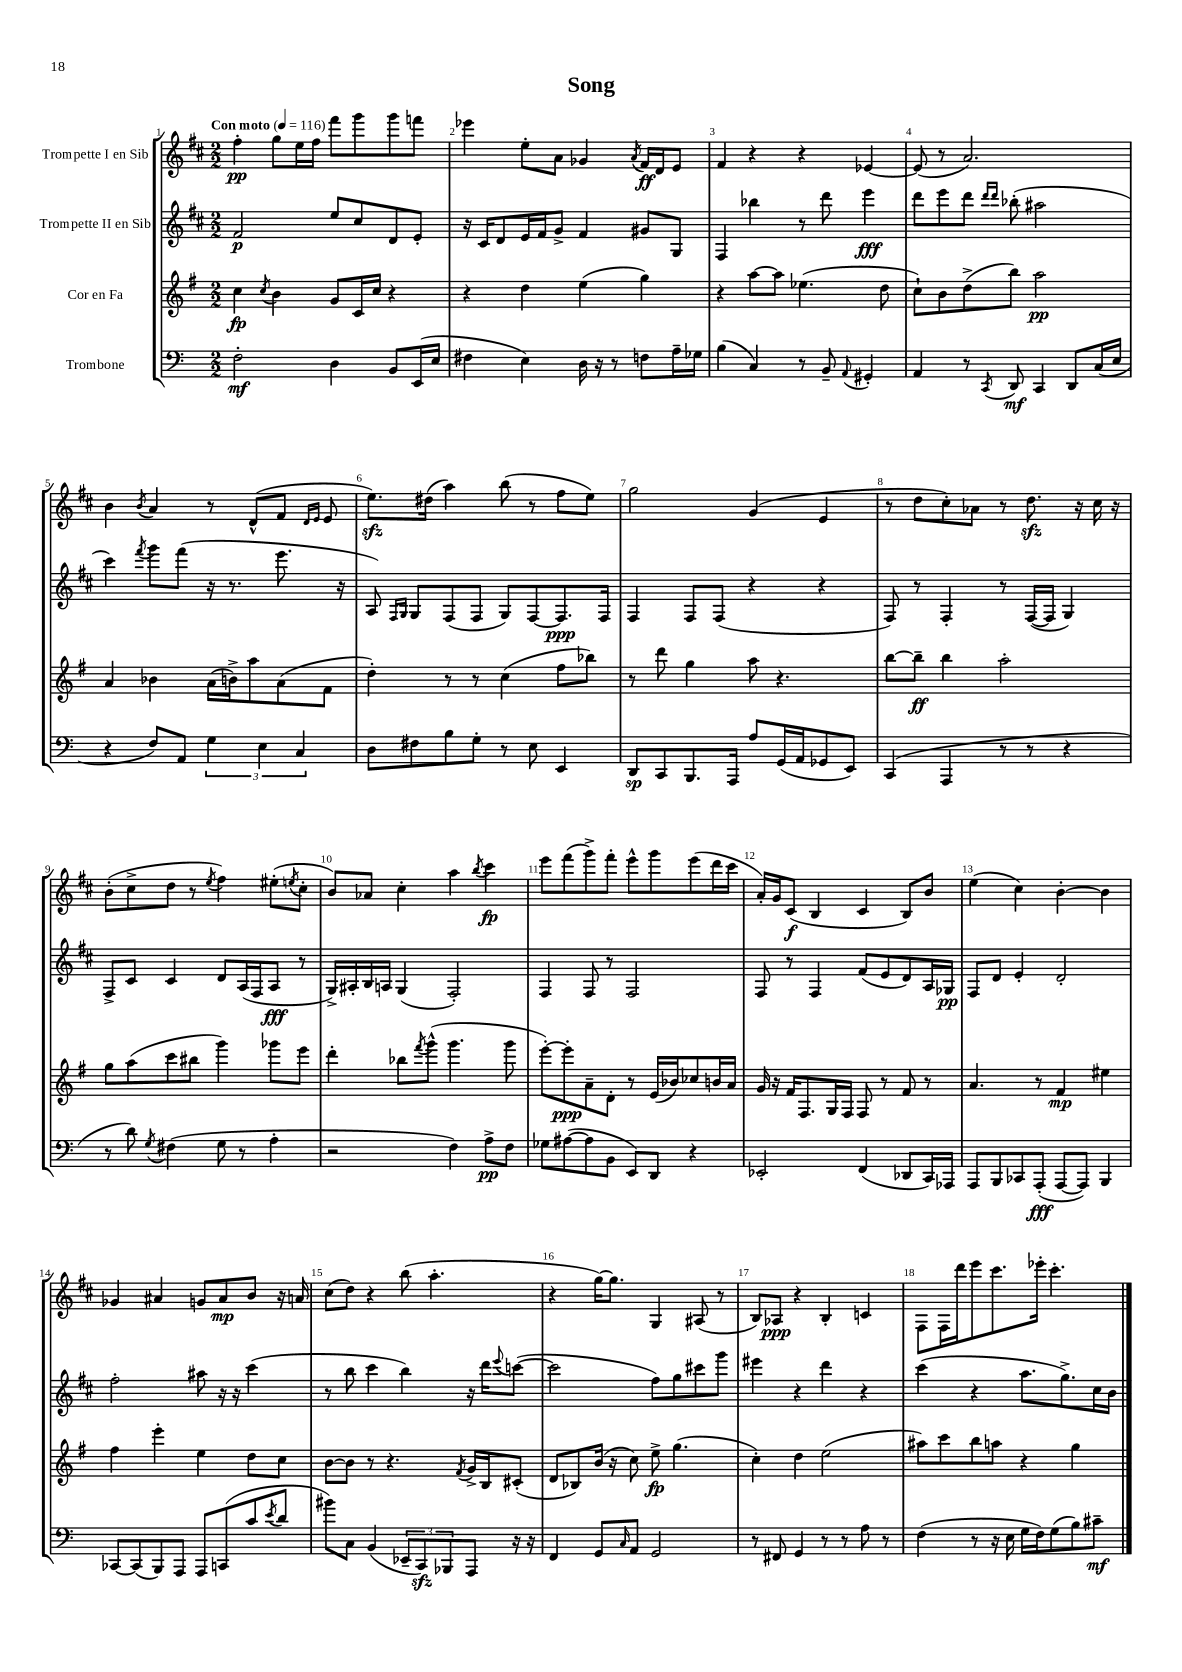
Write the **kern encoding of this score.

**kern	**dynam	**kern	**dynam	**kern	**dynam	**kern	**dynam
*part4	*part4	*part3	*part3	*part2	*part2	*part1	*part1
*staff4	*staff4	*staff3	*staff3	*staff2	*staff2	*staff1	*staff1
*I"Trombone	*	*I"Cor en Fa	*	*I"Trompette II en Sib	*	*I"Trompette I en Sib	*
*clefF4	*	*clefG2	*	*clefG2	*	*clefG2	*
*k[]	*	*k[f#]	*	*k[f#c#]	*	*k[f#c#]	*
*M2/2	*	*M2/2	*	*M2/2	*	*M2/2	*
*MM116	*	*MM116	*	*MM116	*	*MM116	*
=1	=1	=1	=1	=1	=1	=1	=1
!	!	!	!	!	!	!LO:TX:a:B:t=Con moto	!
2F'\	mf	4cc\	fp	2f#/	p	4ff#'\	pp
.	.	8qcc/	.	.	.	.	.
.	.	4b\	.	.	.	8gg\L	.
.	.	.	.	.	.	16ee\L	.
.	.	.	.	.	.	16ff#\JJ	.
4D\	.	8g/L	.	8ee/L	.	8fff#\L	.
.	.	16c/L	.	8cc#/	.	8ggg\	.
.	.	16cc/JJ	.	.	.	.	.
8BB/L	.	4r	.	8d/	.	8ggg\	.
(16EE/L	.	.	.	8e'/J	.	8fffn\J	.
16E/JJ	.	.	.	.	.	.	.
=2	=2	=2	=2	=2	=2	=2	=2
4F#X\	.	4r	.	16r	.	4eee-X\	.
.	.	.	.	16c#/KL	.	.	.
.	.	.	.	8d/	.	.	.
4E\)	.	4dd\	.	16e/L	.	8ee'\L	.
.	.	.	.	16f#/J	.	.	.
.	.	.	.	8g^/J	.	8a\J	.
16D\	.	(4ee\	.	4f#/	.	4g-X/	.
16r	.	.	.	.	.	.	.
8r	.	.	.	.	.	.	.
.	.	.	.	.	.	8qa/	.
8Fn\L	.	4gg\)	.	8g#X/L	.	16f#/LL	ff
.	.	.	.	.	.	16d/J	.
16A~\L	.	.	.	8G/J	.	8e/J	.
16G-X\JJ	.	.	.	.	.	.	.
=3	=3	=3	=3	=3	=3	=3	=3
(4B\	.	4r	.	4F#/	.	4f#/	.
4C/)	.	[8aa\L	.	4bb-X\	.	4r	.
.	.	8aa\J]	.	.	.	.	.
8r	.	(4.ee-X\	.	8r	.	4r	.
8BB~/	.	.	.	8ddd\	.	.	.
8qqAA/	.	.	.	.	.	.	.
4GG#X'/	.	.	.	4eee\	fff	[4e-X/	.
.	.	8dd\	.	.	.	.	.
=4	=4	=4	=4	=4	=4	=4	=4
4AA/	.	8cc`\L)	.	8ddd\L	.	(8e-/]	.
.	.	8b\	.	8eee\	.	8r	.
8r	.	(8dd^\	.	8ddd\J	.	2.a/)	.
.	.	.	.	16qqddd/LL	.	.	.
8qCC/	.	.	.	16qqddd/JJ	.	.	.
8DD/	mf	8bb\J)	.	(8bb-X'\	.	.	.
4CC/	.	2aa\	pp	2aa#X\	.	.	.
8DD/L	.	.	.	.	.	.	.
(16C/L	.	.	.	.	.	.	.
16E/JJ	.	.	.	.	.	.	.
!!LO:LB:g=z
=5	=5	=5	=5	=5	=5	=5	=5
4r	.	4a/	.	4ccc#\)	.	4b\	.
.	.	.	.	8qfff#/	.	8qb/	.
8F/L)	.	4b-X\	.	8ggg\L	.	4a/	.
8AA/J	.	.	.	(8fff#\J	.	.	.
6G\	.	(16a\LL	.	16r	.	8r	.
.	.	16bn^\J)	.	8.r	.	.	.
.	.	8aa\	.	.	.	(8d^^/L	.
6E\	.	.	.	.	.	.	.
.	.	(8a\	.	8.eee\	.	8f#/J	.
6C/	.	.	.	.	.	.	.
.	.	.	.	.	.	16qqd/LL	.
.	.	.	.	.	.	16qqe/JJ	.
.	.	8f#\J	.	.	.	8e/	.
.	.	.	.	16r	.	.	.
=6	=6	=6	=6	=6	=6	=6	=6
8D\L	.	4dd'\)	.	8A/)	.	8.eezz\L)	.
.	.	.	.	16qqF#/LL	.	.	.
.	.	.	.	16qqG/JJ	.	.	.
8F#X\	.	.	.	8G/L	.	.	.
.	.	.	.	.	.	(16dd#X\Jk	.
8B\	.	8r	.	(8F#/	.	4aa\)	.
8G'\J	.	8r	.	8F#/J	.	.	.
8r	.	(4cc\	.	8G/L)	.	(8bb\	.
8E\	.	.	.	[8F#/	.	8r	.
4EE/	.	8ff#\L	.	8.F#/]	ppp	8ff#\L	.
.	.	8bb-X\J)	.	.	.	8ee\J)	.
.	.	.	.	16F#/Jk	.	.	.
=7	=7	=7	=7	=7	=7	=7	=7
8DD/L	sp	8r	.	4F#/	.	2gg\	.
8CC/	.	8ddd\	.	.	.	.	.
8.BBB/	.	4gg\	.	8F#/L	.	.	.
.	.	.	.	(8F#/J	.	.	.
16AAA/Jk	.	.	.	.	.	.	.
8A/L	.	8aa\	.	4r	.	(4g/	.
(16GG/L	.	4.r	.	.	.	.	.
16AA/J	.	.	.	.	.	.	.
8GG-X/	.	.	.	4r	.	4e/	.
8EE/J)	.	.	.	.	.	.	.
=8	=8	=8	=8	=8	=8	=8	=8
(4CC/	.	[8bb\L	.	8F#/)	.	8r	.
.	.	8bb~\J]	ff	8r	.	8dd\L	.
4AAA/	.	4bb\	.	4F#'/	.	8cc#'\)	.
.	.	.	.	.	.	8a-X\J	.
8r	.	2aa'\	.	8r	.	8r	.
8r	.	.	.	([16F#/LL	.	8.ddzz\	.
.	.	.	.	16F#/JJ]	.	.	.
4r	.	.	.	4G/)	.	.	.
.	.	.	.	.	.	16r	.
.	.	.	.	.	.	16cc#\	.
.	.	.	.	.	.	16r	.
!!LO:LB:g=z
=9	=9	=9	=9	=9	=9	=9	=9
8r	.	8gg\L	.	8F#^/L	.	(8b'\L	.
8d\)	.	(8aa\	.	8c#/J	.	8cc#^\	.
8qG/	.	.	.	.	.	.	.
(4F#X\	.	8ccc\	.	4c#/	.	8dd\J	.
.	.	8bb#X\J	.	.	.	8r	.
.	.	.	.	.	.	8qee/	.
8G\	.	4ggg\)	.	8d/L	.	4ff#\)	.
8r	.	.	.	(16A/L	.	.	.
.	.	.	.	16F#/J	.	.	.
4A'\	.	8ggg-X\L	.	8A/J	fff	(8ee#X'\L	.
.	.	.	.	.	.	8qeen/	.
.	.	8eee\J	.	8r	.	8cc#'\J	.
=10	=10	=10	=10	=10	=10	=10	=10
2r	.	4ddd'\	.	16G^/LL)	.	8b/L)	.
.	.	.	.	16A#X'/	.	.	.
.	.	.	.	16B/	.	8a-X/J	.
.	.	.	.	16An/JJ	.	.	.
.	.	8bb-X\L	.	(4G/	.	4cc#'\	.
.	.	8qfff#/	.	.	.	.	.
.	.	(8ggg^^\J	.	.	.	.	.
4F\)	.	4.ggg\	.	2F#'/)	.	4aa\	.
.	.	.	.	.	.	8qbb/	.
8A^\L	pp	.	.	.	.	4ccc#\	fp
8F\J	.	8ggg\	.	.	.	.	.
=11	=11	=11	=11	=11	=11	=11	=11
8G-X\L	.	[8eee'\L)	.	4F#/	.	8eee\L	.
([8A#X\	.	8eee'\]	ppp	.	.	(8fff#\	.
8A#\]	.	8a~\	.	8F#/	.	8ggg^\)	.
8BB\J	.	8d'\J	.	8r	.	8fff#'\J	.
8EE/L)	.	8r	.	2F#/	.	8eee^^\L	.
8DD/J	.	(16e/LL	.	.	.	8ggg\	.
.	.	16b-X/J)	.	.	.	.	.
4r	.	8cc-X/	.	.	.	(8eee\	.
.	.	16bn/L	.	.	.	16ddd\L	.
.	.	16a/JJ	.	.	.	16ccc#\JJ	.
=12	=12	=12	=12	=12	=12	=12	=12
2EE-X'/	.	16g/	.	8F#/	.	16a'/LL)	.
.	.	16r	.	.	.	16g/J	.
.	.	16f#/KL	.	8r	.	(8c#/J	f
.	.	8.F#/	.	.	.	.	.
.	.	.	.	4F#/	.	4B/	.
.	.	16G/L	.	.	.	.	.
.	.	16F#/JJ	.	.	.	.	.
(4FF/	.	8F#/	.	(8f#/L	.	4c#/	.
.	.	8r	.	8e/	.	.	.
8DD-X/L	.	8f#/	.	8d/)	.	8B/L)	.
16CC/L)	.	8r	.	16A/L	.	8b/J	.
16AAA-X/JJ	.	.	.	16G-X/JJ	pp	.	.
=13	=13	=13	=13	=13	=13	=13	=13
8AAA/L	.	4.a/	.	8F#/L	.	(4ee\	.
8BBB/	.	.	.	8d/J	.	.	.
8CC-X/	.	.	.	4e'/	.	4cc#\)	.
(8AAA'/J	fff	8r	.	.	.	.	.
[8AAA/L	.	4f#/	mp	2d'/	.	[4b'\	.
8AAA/J])	.	.	.	.	.	.	.
4BBB/	.	4ee#X\	.	.	.	4b\]	.
!!LO:LB:g=z
=14	=14	=14	=14	=14	=14	=14	=14
[8CC-X/L	.	4ff#\	.	2ff#'\	.	4g-X/	.
(8CC-/]	.	.	.	.	.	.	.
8BBB/)	.	4eee'\	.	.	.	4a#X/	.
8AAA/J	.	.	.	.	.	.	.
8AAA/L	.	4ee\	.	8aa#X\	.	8gn/L	.
(8CCn/	.	.	.	16r	.	8a#/	mp
.	.	.	.	16r	.	.	.
8c/	.	8dd\L	.	(4ccc#\	.	8b/J	.
8qe/	.	.	.	.	.	.	.
8d/J	.	8cc\J	.	.	.	16r	.
.	.	.	.	.	.	16an/	.
=15	=15	=15	=15	=15	=15	=15	=15
8b#X\L)	.	[8b\L	.	8r	.	(8cc#\L	.
8C\J	.	8b\J]	.	8bb\	.	8dd\J)	.
(4BB/	.	8r	.	4ccc#\	.	4r	.
.	.	4.r	.	.	.	.	.
12EE-X~/L	.	.	.	4bb\)	.	(8bb\	.
12CCzz/)	.	.	.	.	.	.	.
.	.	.	.	.	.	4.aa'\	.
12BBB-X/	.	.	.	.	.	.	.
.	.	8qf#/	.	.	.	.	.
8AAA/J	.	16g^/LL	.	16r	.	.	.
.	.	16B/J	.	16ddd\KL	.	.	.
.	.	.	.	8qqeee/	.	.	.
16r	.	(8c#X'/J	.	([8cccn\J	.	.	.
16r	.	.	.	.	.	.	.
=16	=16	=16	=16	=16	=16	=16	=16
4FF/	.	8d/L	.	2ccc\]	.	4r	.
.	.	8B-X/)	.	.	.	.	.
8GG/L	.	(16b/Jk	.	.	.	[16gg\KL)	.
.	.	16r	.	.	.	8.gg\J]	.
16qqC/	.	.	.	.	.	.	.
8AA/J	.	8cc\)	.	.	.	.	.
2GG/	.	8ee^\	fp	8ff#\L)	.	4G/	.
.	.	(4.gg\	.	8gg\	.	.	.
.	.	.	.	8ccc#X\	.	(8A#X/	.
.	.	.	.	8ggg\J	.	8r	.
=17	=17	=17	=17	=17	=17	=17	=17
8r	.	4cc'\)	.	4eee#X\	.	8B/L)	.
8FF#X/	.	.	.	.	.	8A-X/J	ppp
4GG/	.	4dd\	.	4r	.	4r	.
8r	.	(2ee\	.	4ddd\	.	4B'/	.
8r	.	.	.	.	.	.	.
8A\	.	.	.	4r	.	4cn/	.
8r	.	.	.	.	.	.	.
=18	=18	=18	=18	=18	=18	=18	=18
(4F\	.	8aa#X\L)	.	(4ccc#\	.	8F#\L	.
.	.	8ccc\	.	.	.	16F#\L	.
.	.	.	.	.	.	16ddd\J	.
8r	.	8bb\	.	4r	.	8eee\	.
16r	.	8aan\J	.	.	.	8.ccc#\	.
16E\	.	.	.	.	.	.	.
16G\LL	.	4r	.	8.aa\L	.	.	.
16F\J)	.	.	.	.	.	16eee-X'\Jk	.
(8G\	.	.	.	.	.	4.ccc#'\	.
.	.	.	.	8.gg^\)	.	.	.
8B\)	.	4gg\	.	.	.	.	.
8c#X~\J	mf	.	.	16cc#\L	.	.	.
.	.	.	.	16b\JJ	.	.	.
==	==	==	==	==	==	==	==
*-	*-	*-	*-	*-	*-	*-	*-
